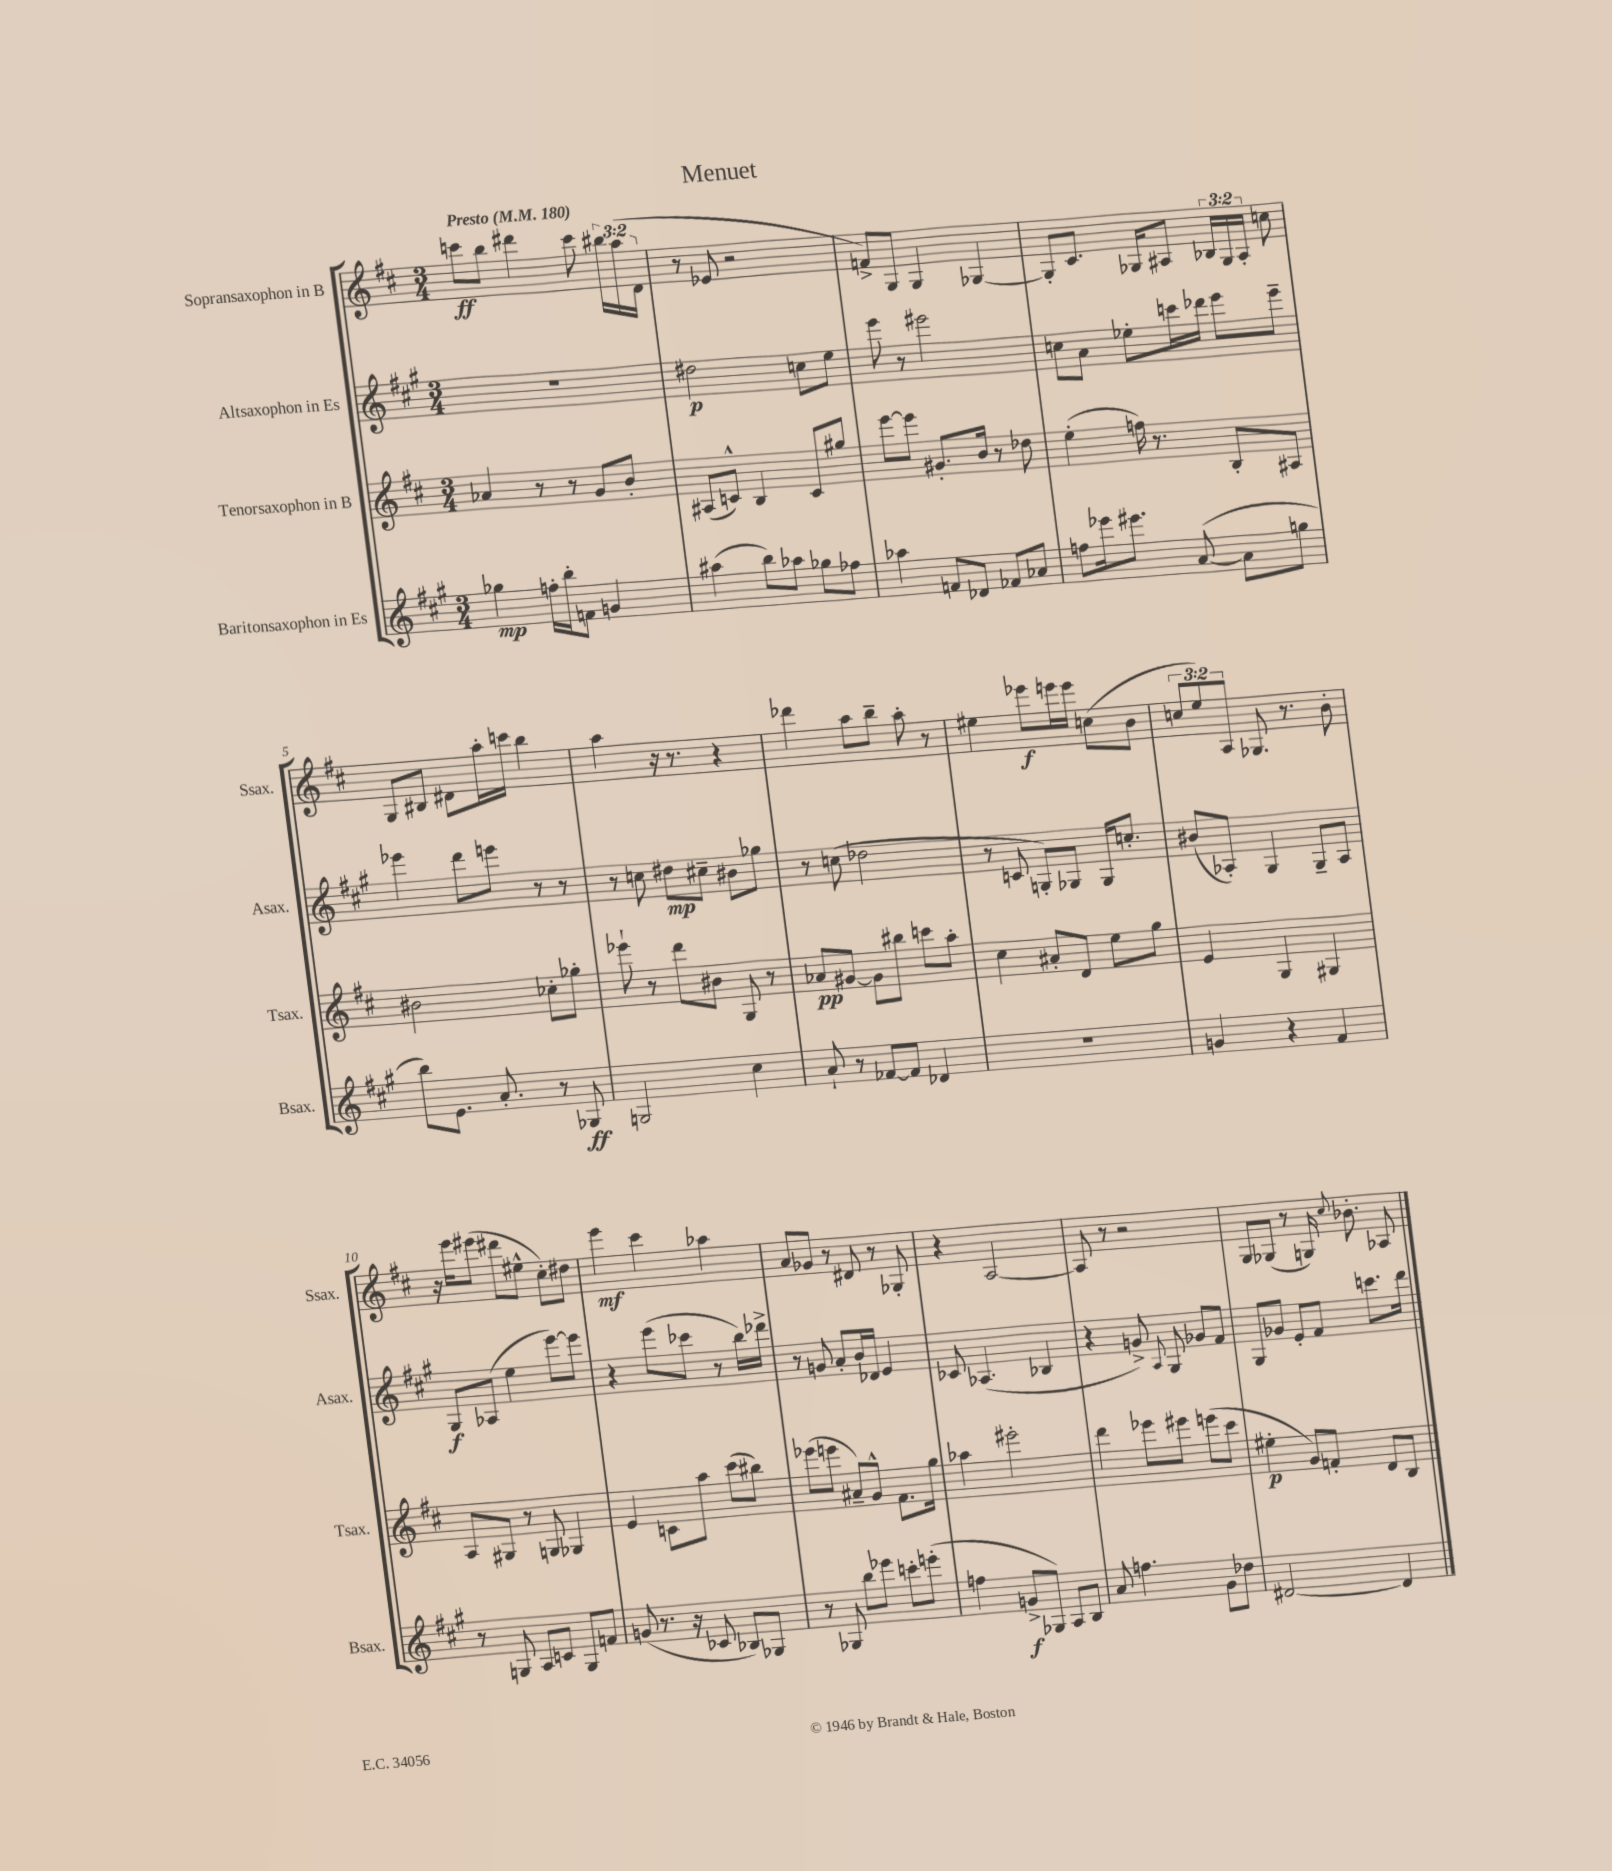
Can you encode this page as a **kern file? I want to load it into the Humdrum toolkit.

**kern	**dynam	**kern	**dynam	**kern	**dynam	**kern	**dynam
*part4	*part4	*part3	*part3	*part2	*part2	*part1	*part1
*staff4	*staff4	*staff3	*staff3	*staff2	*staff2	*staff1	*staff1
*I"Baritonsaxophon in Es	*	*I"Tenorsaxophon in B	*	*I"Altsaxophon in Es	*	*I"Sopransaxophon in B	*
*I'Bsax.	*	*I'Tsax.	*	*I'Asax.	*	*I'Ssax.	*
*clefG2	*	*clefG2	*	*clefG2	*	*clefG2	*
*k[f#c#g#]	*	*k[f#c#]	*	*k[f#c#g#]	*	*k[f#c#]	*
*M3/4	*	*M3/4	*	*M3/4	*	*M3/4	*
*MM180	*	*MM180	*	*MM180	*	*MM180	*
=1	=1	=1	=1	=1	=1	=1	=1
!	!	!	!	!	!	!LO:TX:a:B:t=Presto	!
4gg-X\	mp	4a-X/	.	2.r	.	8cccn\L	ff
.	.	.	.	.	.	8bb\J	.
16ffn'\LL	.	8r	.	.	.	4ddd#X\	.
16bb'\J	.	.	.	.	.	.	.
8fn\J	.	8r	.	.	.	.	.
4gn/	.	8g/L	.	.	.	8ccc\	.
.	.	8b'/J	.	.	.	24bb#X\LL	.
.	.	.	.	.	.	(24aa\	.
.	.	.	.	.	.	24d\JJ	.
=2	=2	=2	=2	=2	=2	=2	=2
(4aa#X\	.	(8A#X/L	.	2dd#X\	p	8r	.
.	.	8cn^^/J)	.	.	.	8e-X/	.
8bb\L)	.	4B/	.	.	.	2r	.
8aa-X\J	.	.	.	.	.	.	.
8gg-X\L	.	8c/L	.	8ccn\L	.	.	.
8ff-X\J	.	8gg#X/J	.	8ee\J	.	.	.
=3	=3	=3	=3	=3	=3	=3	=3
4aa-X\	.	[8eee\L	.	8eee\	.	8fn^/L)	.
.	.	8eee\J]	.	8r	.	8G/J	.
8fn/L	.	8.g#X'/L	.	2eee#X\	.	4G/	.
8d-X/J	.	.	.	.	.	.	.
.	.	16b/Jk	.	.	.	.	.
8f-X/L	.	8r	.	.	.	[4G-X/	.
8a-X/J	.	8dd-X\	.	.	.	.	.
=4	=4	=4	=4	=4	=4	=4	=4
8ffn\L	.	(4ee'\	.	8ccn\L	.	8G-'/L]	.
16eee-X\k	.	.	.	8a\J	.	8.c#/J	.
8.eee#X\J	.	.	.	.	.	.	.
.	.	16ffn\)	.	8ee-X'\L	.	.	.
.	.	8.r	.	.	.	16G-X/KL	.
([8a/	.	.	.	16cccn\L	.	8A#X/J	.
.	.	.	.	16ddd-X\JJ	.	.	.
8a\L]	.	8B'/L	.	8eee\L	.	24B-X/LL	.
.	.	.	.	.	.	24G-/	.
.	.	.	.	.	.	24A#'/JJ	.
8ggn\J	.	8A#X/J	.	8eee~\J	.	8ccn\	.
!!LO:LB:g=z
=5	=5	=5	=5	=5	=5	=5	=5
8bb\L)	.	2b#X\	.	4eee-X\	.	8G/L	.
8.e\J	.	.	.	.	.	8B#X/J	.
.	.	.	.	8ddd\L	.	8d#X\L	.
8.a'/	.	.	.	.	.	.	.
.	.	.	.	8eeen\J	.	16aa'\L	.
.	.	.	.	.	.	16cccn\JJ	.
8r	.	8cc-X'\L	.	8r	.	4bb\	.
8G-X/	ff	8gg-X'\J	.	8r	.	.	.
=6	=6	=6	=6	=6	=6	=6	=6
2Gn/	.	8eee-X`\	.	8r	.	4aa\	.
.	.	8r	.	8ccn\	.	.	.
.	.	8ddd\L	.	8dd#X\L	mp	16r	.
.	.	.	.	.	.	8.r	.
.	.	8b#X\J	.	8cc#X~\J	.	.	.
4cc#\	.	8G/	.	8b#X\L	.	4r	.
.	.	8r	.	8gg-X\J	.	.	.
=7	=7	=7	=7	=7	=7	=7	=7
8a`/	.	8a-X/L	pp	8r	.	4ddd-X\	.
8r	.	[8g#X/J	.	(8ccn\	.	.	.
[8f-X/L	.	8g#\L]	.	2dd-X\	.	8aa\L	.
8f-/J]	.	8bb#X\J	.	.	.	8bb~\J	.
4d-X/	.	8cccn\L	.	.	.	8aa'\	.
.	.	8aa'\J	.	.	.	8r	.
=8	=8	=8	=8	=8	=8	=8	=8
2.r	.	4cc#\	.	8r	.	4ee#X\	.
.	.	.	.	8cn/	.	.	.
.	.	8a#X'/L	.	8Gn'/L)	.	8eee-X\L	f
.	.	8d/J	.	8G-X/J	.	16eeen\L	.
.	.	.	.	.	.	16eee\JJ	.
.	.	8ee\L	.	16G-/KL	.	(8ccn\L	.
.	.	.	.	8.ccn'/J	.	.	.
.	.	8gg\J	.	.	.	8b\J	.
=9	=9	=9	=9	=9	=9	=9	=9
4gn/	.	4e/	.	(8b#X/L	.	12ccn/L	.
.	.	.	.	.	.	12ee/)	.
.	.	.	.	8A-X'/J)	.	.	.
.	.	.	.	.	.	12A/J	.
4r	.	4G/	.	4G#/	.	8.G-X/	.
.	.	.	.	.	.	8.r	.
4f#/	.	4G#X/	.	8G#~/L	.	.	.
.	.	.	.	8A-/J	.	8b'\	.
!!LO:LB:g=z
=10	=10	=10	=10	=10	=10	=10	=10
8r	.	8A/L	.	8G#/L	f	16r	.
.	.	.	.	.	.	16eee\KL	.
8Gn/	.	8G#X/J	.	(8A-X/J	.	(8eee#X\J	.
8A/L	.	8r	.	4ee\	.	8ddd#X\L	.
8cn/J	.	8Gn/	.	.	.	8ee#X^^\J	.
8G/L	.	4G-X/	.	[8eee\L)	.	8cc#'\L)	.
8fn/J	.	.	.	8eee\J]	.	8dd#X\J	.
=11	=11	=11	=11	=11	=11	=11	=11
(8gn/	.	4e/	.	4r	.	4eee\	mf
8.r	.	.	.	.	.	.	.
.	.	8cn\L	.	(8eee\L	.	4ccc#\	.
16r	.	.	.	.	.	.	.
8c-X/	.	8aa\J	.	8ccc-X\J	.	.	.
8B-X/L)	.	(8ccc#\L	.	8r	.	4aa-X\	.
8G-X/J	.	8bb#X\J)	.	16bb\LL)	.	.	.
.	.	.	.	16ddd-X^\JJ	.	.	.
=12	=12	=12	=12	=12	=12	=12	=12
8r	.	(8eee-X\L	.	8r	.	8a/L	.
8G-X/	.	8eeen\J	.	8gn/	.	8g-X/J	.
8bb\L	.	8a#X~/L)	.	8a'/L	.	8r	.
8eee-X\J	.	8g^^/J	.	16b/L	.	8d#X/	.
.	.	.	.	16d-X/JJ	.	.	.
8cccn'\L	.	8.f#\L	.	4e/	.	8r	.
(8eeen'\J	.	.	.	.	.	8G-X'/	.
.	.	16gg\Jk	.	.	.	.	.
=13	=13	=13	=13	=13	=13	=13	=13
4ffn\	.	4aa-X\	.	8c-X/	.	4r	.
.	.	.	.	(4.A-X/	.	.	.
8gn^/L	f	2eee#X'\	.	.	.	[2A/	.
8G-X/J)	.	.	.	.	.	.	.
8A/L	.	.	.	4B-X/	.	.	.
8B/J	.	.	.	.	.	.	.
=14	=14	=14	=14	=14	=14	=14	=14
8a/	.	4ddd\	.	4r	.	8A/]	.
4.ffn\	.	.	.	.	.	8r	.
.	.	8eee-X\L	.	8gn^/)	.	2r	.
.	.	.	.	8qqA/	.	.	.
.	.	8eee#X\J	.	8G#/	.	.	.
8g#\L	.	(8eeen\L	.	8g-X/L	.	.	.
8dd-X\J	.	8ccc#\J	.	8f#/J	.	.	.
=15	=15	=15	=15	=15	=15	=15	=15
[2d#X/	.	4ee#X'\	p	8G#/L	.	8G/L	.
.	.	.	.	8g-X/J	.	(8G-X/J	.
.	.	8g/L)	.	8e'/L	.	8r	.
.	.	8fn'/J	.	8f#/J	.	16Gn/)	.
.	.	.	.	.	.	8qqcc#/	.
.	.	.	.	.	.	8.b-X'\	.
4d#/]	.	8d/L	.	8.cccn\L	.	.	.
.	.	8B/J	.	.	.	8A-X/	.
.	.	.	.	16ddd\Jk	.	.	.
==	==	==	==	==	==	==	==
*-	*-	*-	*-	*-	*-	*-	*-
